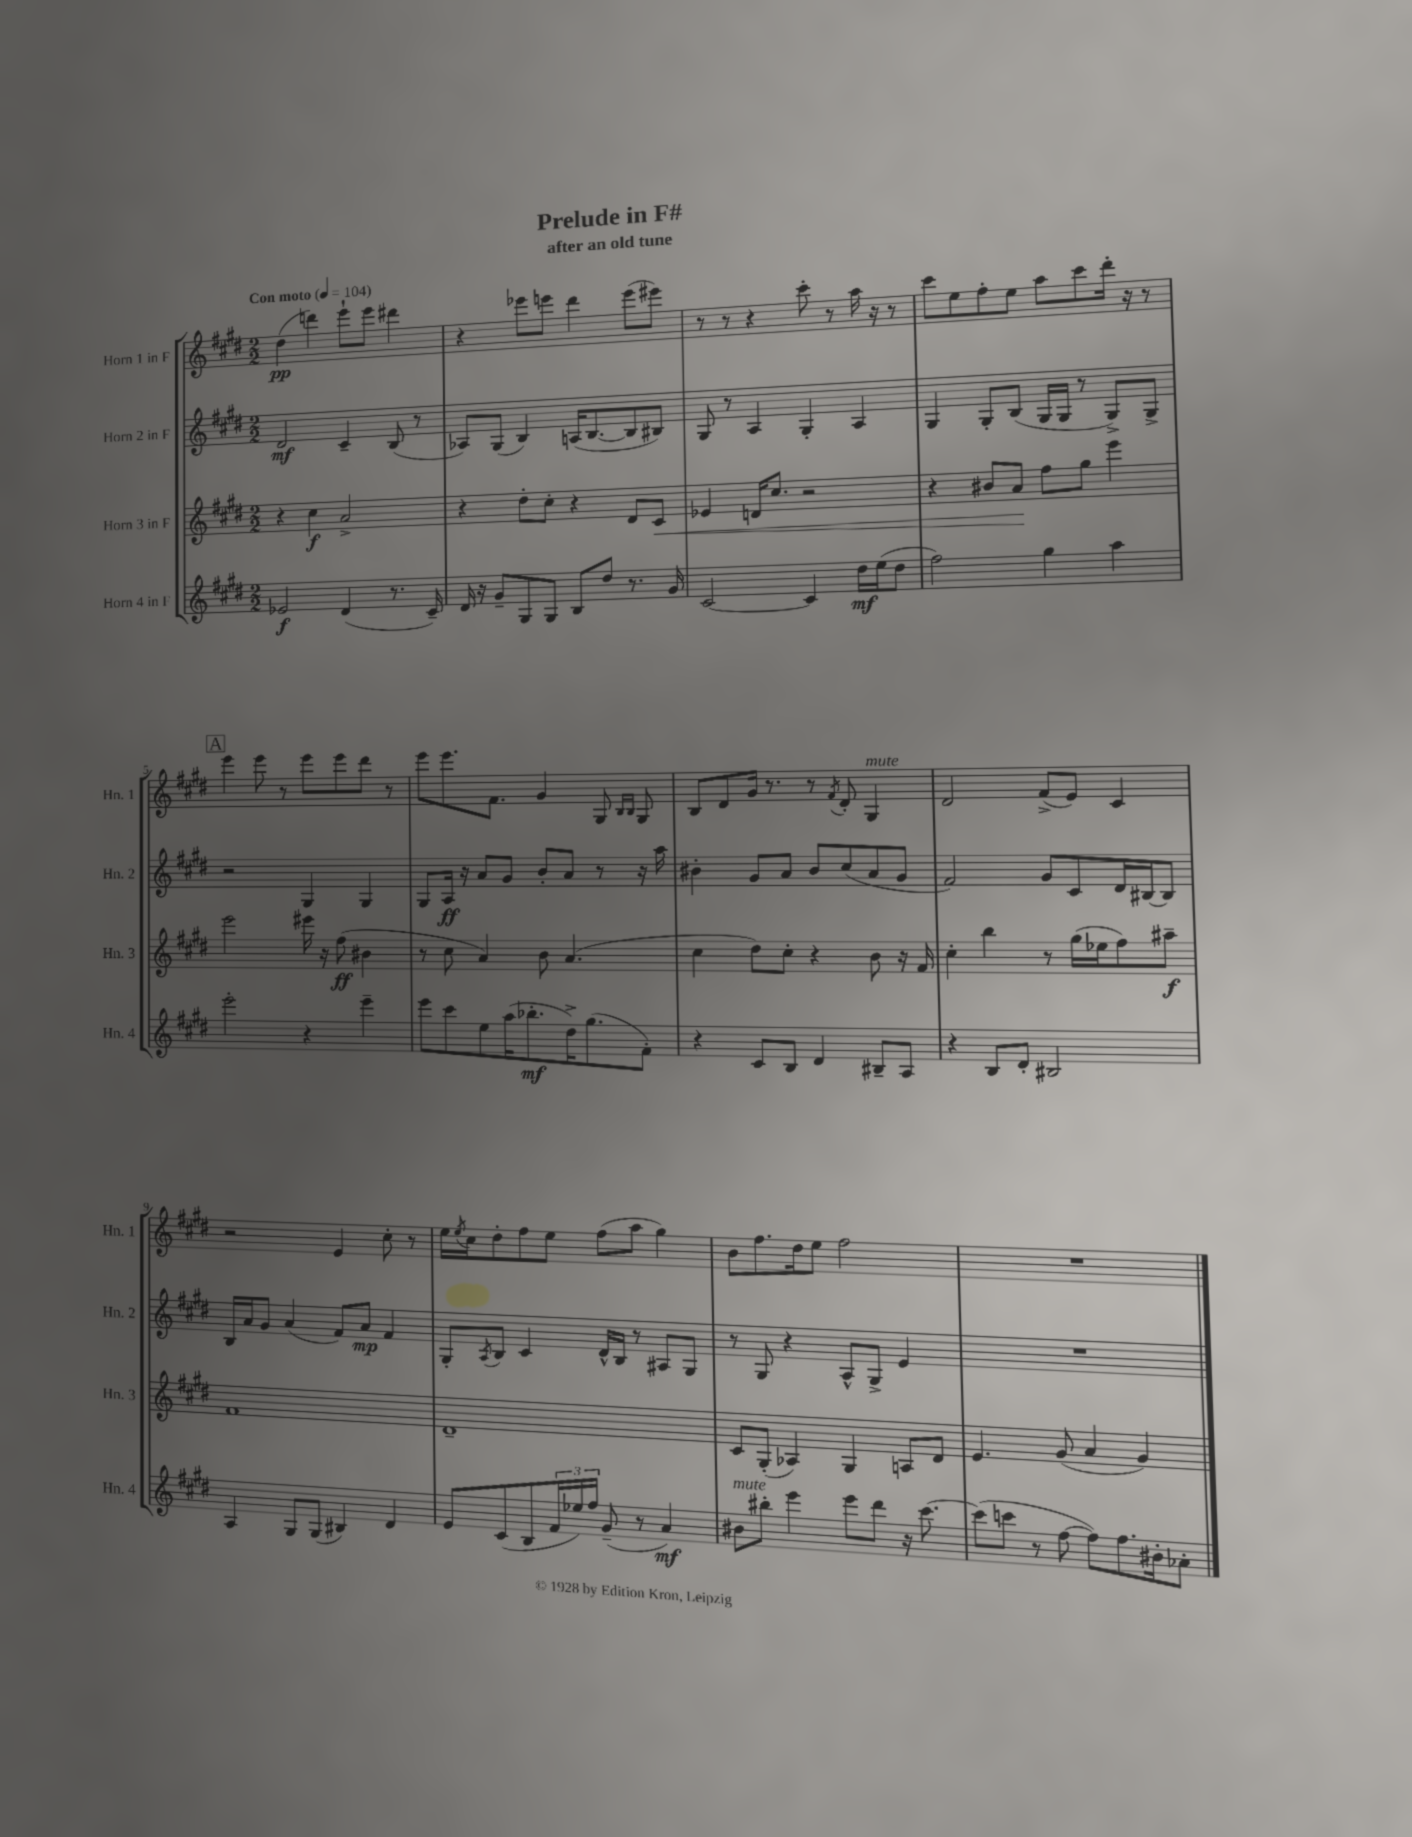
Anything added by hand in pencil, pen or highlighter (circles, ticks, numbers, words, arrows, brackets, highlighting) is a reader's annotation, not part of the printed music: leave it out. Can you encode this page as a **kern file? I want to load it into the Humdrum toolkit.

**kern	**kern	**kern	**kern
*staff4	*staff3	*staff2	*staff1
*clefG2	*clefG2	*clefG2	*clefG2
*k[f#c#g#d#]	*k[f#c#g#d#]	*k[f#c#g#d#]	*k[f#c#g#d#]
*M2/2	*M2/2	*M2/2	*M2/2
*MM104	*MM104	*MM104	*MM104
2e-	4r	2d#	(4dd#
.	4cc#	.	4ddd)
(4d#	2a^	4c#~	8eee`
.	.	.	8eee
8.r	.	(8B	4ddd#
.	.	8r	.
16c#~)	.	.	.
=	=	=	=
16d#	4r	8A-)	4r
16r	.	.	.
8g#~	.	(8G#	.
8G#	8dd#'	4B)	8eee-
8G#	8cc#'	.	8eee
8B	4r	(16A	4ddd#
.	.	[8.B	.
8dd#	.	.	.
8.r	8d#	8B]	(8eee
.	8c#	8B#)	8eee#)
16g#	.	.	.
=	=	=	=
[2c#	4e-	8G#	8r
.	.	8r	8r
.	16d	4A	4r
.	8.cc#	.	.
4c#]	2r	4G#'	8ccc#'
.	.	.	8r
16dd#	.	4A	16aa
(16ee	.	.	16r
8dd#	.	.	8r
=	=	=	=
2ff#)	4r	4G#	8ccc#
.	.	.	8ee
.	8b#	8G#'	8ff#'
.	8a	(8B	8ee
4gg#	8ff#	16G#	8aa
.	.	16G#	.
.	8gg#	8r	8ccc#
4aa	4eee	8G#^)	16ddd#'
.	.	.	16r
.	.	8G#^	8r
=	=	=	=
2eee'	2eee	2r	4eee
.	.	.	8eee
.	.	.	8r
4r	16eee#	4G#	8eee
.	16r	.	.
.	(8ff#	.	8eee
4eee~	4b#	4G#	8ddd#
.	.	.	8r
=	=	=	=
8eee	8r	8G#	8eee
8ccc#	8cc#	16A	8.eee
.	.	16r	.
8ee	4a)	8a	.
.	.	.	8.f#
(16aa	.	8g#	.
8.bb-'	.	.	.
.	8b	8b'	4g#
16dd#^)	(4.a	8a	.
(8.gg#	.	.	.
.	.	8r	8G#
.	.	.	16qqB
.	.	.	16qqB
8f#')	.	16r	8G#
.	.	16aa	.
=	=	=	=
4r	4cc#	4b#'	8B
.	.	.	8d#
8c#	8dd#)	8g#	16g#
.	.	.	8.r
8B	8cc#'	8a	.
4d#	4r	8b#	8r
.	.	.	8qf#
.	.	(8cc#	8d#'
8B#~	8b	8a	4G#
8A	16r	8g#	.
.	16f#	.	.
=	=	=	=
4r	4cc#'	2f#)	2d#
8B	4bb	.	.
8d#'	.	.	.
2B#	8r	8g#	(8f#^
.	(16gg#	8c#	8e)
.	16ee-	.	.
.	8ff#)	16d#	4c#
.	.	[16B#	.
.	8aa#~	8B#]	.
=	=	=	=
4A	1f#	16B	2r
.	.	16a	.
.	.	8g#	.
8G#	.	(4a	.
(8G#	.	.	.
4B#)	.	8f#)	4e
.	.	8a	.
4d#	.	4f#	8cc#'
.	.	.	8r
=	=	=	=
8e	1d#~	8G#'	16ee
.	.	.	8qee
.	.	.	16cc#
.	.	8qA	.
(8c#	.	8B	8dd#'
8B	.	4c#	8ff#
24f#	.	.	8ee
24ee-)	.	.	.
24ff#	.	.	.
(8g#~	.	16d#^^	(8ff#
.	.	16B	.
8r	.	8r	8aa
4a)	.	8A#	4gg#)
.	.	8G#	.
=	=	=	=
8b#	8c#	8r	8b
8bb#'	(8G#'	8G#	8.ff#
4eee	4A-)	4r	.
.	.	.	16dd#
.	.	.	8ee
8eee	4G#	8A^^	2ff#
8ddd#	.	8G#^	.
16r	8A	4e	.
[8.ccc#	.	.	.
.	8d#	.	.
=	=	=	=
(8ccc#]	4.e	1r	1r
8ccc	.	.	.
8r	.	.	.
[8ff#	(8g#	.	.
8ff#])	4a	.	.
8.ff#	.	.	.
.	4g#)	.	.
16b#'	.	.	.
8a-'	.	.	.
==	==	==	==
*-	*-	*-	*-
